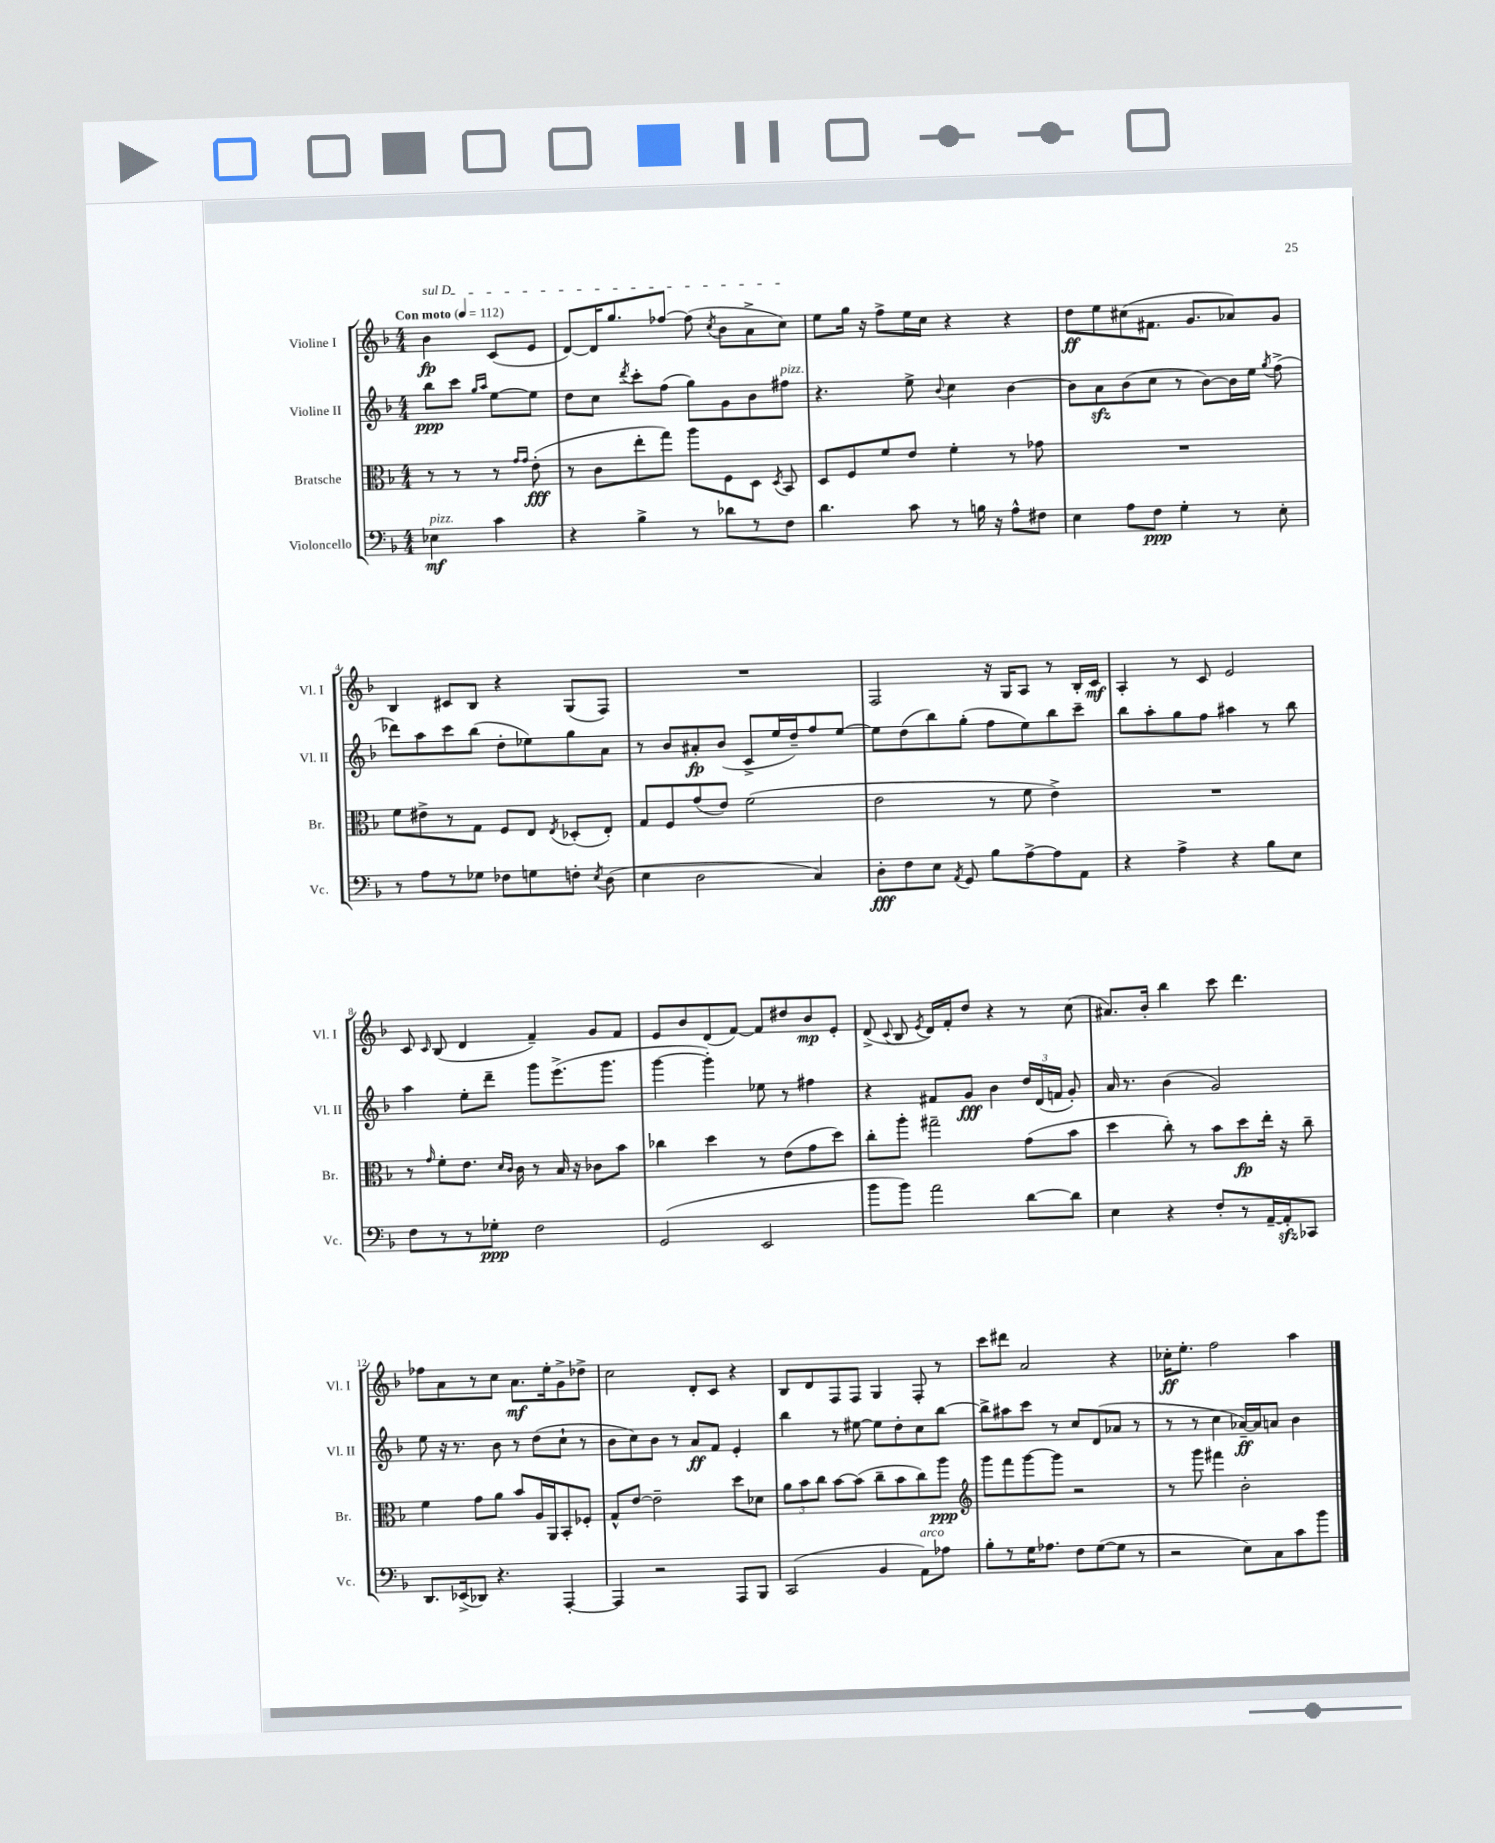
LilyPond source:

<<
\new StaffGroup <<
\new Staff = "s0" \with { instrumentName = "Violine I" shortInstrumentName = "Vl. I" } {
    \clef treble \key f \major \numericTimeSignature \time 4/4 \partial 2 \tempo "Con moto" 4 = 112
    \autoBeamOff \once \override TextSpanner.bound-details.left.text = \markup { \italic "sul D" } bes'4\fp\startTextSpan c'8[( e'8] |
    d'8[~) d'16 g''8. fes''8]~ fes''8( \acciaccatura { c''8 } bes'8[ a'8-> c''8]\stopTextSpan) |
    e''8[ g''16] r16 f''8[-> e''16 c''16] r4 r4 |
    d''8[\ff e''8 cis''8( fis'8.] g'8.[ aes'8) g'8] |
    bes4 cis'8[ bes8] r4 g8[( f8]) |
    R1 |
    f2 r16 g16[ a8] r8 bes16[-. c'16]\mf |
    a4-. r8 c'8 e'2 |
    c'8 \grace { c'16 } bes8( d'4 f'4--) g'8[ f'8] |
    e'8[ bes'8 d'8( f'8]~) f'8[ dis''8 bes'8\mp e'8]-. |
    d'8->( \appoggiatura { c'8 } bes8 \acciaccatura { e'8 } d'16[) f'16-. d''8] r4 r8 c''8( |
    ais'8.[) bes'16]-. bes''4 c'''8 d'''4. |
    fes''8[ a'8 r8 c''8] a'8.[\mf e''16-. g'8-> des''8]-> |
    c''2 d'8[-. c'8] r4 |
    bes8[ d'8 f8 f8] g4 f8-. r8 |
    c'''8[ dis'''8] a'2 r4 |
    ces''16[-.\ff e''8.]-. f''2 a''4 \bar "|." |
}
\new Staff = "s1" \with { instrumentName = "Violine II" shortInstrumentName = "Vl. II" } {
    \clef treble \key f \major \numericTimeSignature \time 4/4 \partial 2
    \autoBeamOff bes''8[\ppp c'''8] \grace { g''16[ a''16] } e''8[~ e''8] |
    d''8[ c''8] \acciaccatura { d'''8 } c'''8[-. f''8]( g''8[) g'8 bes'8 fis''8]^\markup { \italic "pizz." } |
    r4. e''8-> \appoggiatura { bes'8 } c''4 bes'4~ |
    bes'8[ a'8\sfz bes'8( c''8] r8 bes'8[~) bes'16 e''16] \acciaccatura { g''8 } f''8->( |
    des'''8[) a''8 c'''8 bes''8]( d''8[-. ees''8) g''8 a'8] |
    r8 bes'8[ ais'8-.\fp bes'8]( c'8[-> e''16 d''16--) f''8 e''8]~ |
    e''8[ d''8( bes''8) g''8]-.( f''8[ e''8) bes''8 c'''8]-- |
    bes''8[ a''8-. g''8 f''8] ais''4 r8 bes''8 |
    a''4 e''8[-. d'''8]-- g'''8[ e'''8.->( g'''8.] |
    g'''4~ g'''4-.) ees''8 r8 fis''4 |
    r4 fis'8[ g'8]\fff bes'4 \tuplet 3/2 { d''16[ d'16( f'16] } g'8-.) |
    a'16 r8. bes'4( g'2) |
    e''8 r16 r8. bes'8 r8 d''8[( c''8]-! r8 |
    bes'8[ c''8) bes'8] r8 a'8[\ff f'8] e'4-. |
    bes''4 r8 eis''8~ eis''8[ d''8-. c''8 bes''8]~ |
    bes''8[-> ais''8 c'''8] r8 c''8[ d'8( aes'8] r8 |
    r8 r8 c''4 aes'16[~--\ff) aes'16 a'8] bes'4 \bar "|." |
}
\new Staff = "s2" \with { instrumentName = "Bratsche" shortInstrumentName = "Br." } {
    \clef alto \key f \major \numericTimeSignature \time 4/4 \partial 2
    \autoBeamOff r8 r8 r8 \grace { g'16[ g'16] } e'8-.\fff( |
    r8 c'8[ e''8-. g''8]) a''8[ f8 d8] \acciaccatura { d8 } bes,8 |
    d8[ f8 f'8 e'8] f'4-. r8 ges'8 |
    R1 |
    f'8[ eis'8-> r8 g8] f8[ e8] \acciaccatura { e8 } des8[-.( e8]-.) |
    g8[ f8 g'8( e'8]) f'2( |
    e'2 r8 f'8 e'4->) |
    R1 |
    r8 \grace { g'16 } f'8[-. e'8.] \grace { d'16[ c'16] } c'16 r8 bes16 r16 ces'8[ bes'8] |
    ces''4 d''4 r8 e'8[( g'8 d''8]) |
    c''8[-. a''8]-. gis''2-- g'8[( bes'8] |
    d''4 c''8-.) r8 bes'8[ d''8\fp e''16]-. r16 c''8-- |
    f'4 g'8[ a'8] bes'8[ a16 a,16 bes,8-. fes8]-. |
    g8[-^ e'8]~ e'2-- d''8[ des'8] |
    \tuplet 3/2 { a'8[ bes'8 c''8] } bes'8[~ bes'8]( c''8[-- bes'8 c''8) a''8]\ppp |
    \clef treble g'''8[ f'''8 g'''8~ g'''8] r2 |
    r8 g'''8 fis'''4 bes'2-. \bar "|." |
}
\new Staff = "s3" \with { instrumentName = "Violoncello" shortInstrumentName = "Vc." } {
    \clef bass \key f \major \numericTimeSignature \time 4/4 \partial 2
    \autoBeamOff ees4\mf^\markup { \italic "pizz." } c'4 |
    r4 bes4-> r8 des'8[ r8 f8] |
    d'4. c'8 r8 b16 r16 a8[-^ fis8] |
    e4 a8[ f8]\ppp g4-. r8 e8-. |
    r8 a8[ r8 ges8] fes8[ g8 f8]-. \acciaccatura { e8 } d8( |
    e4 d2 c4) |
    d8[-.\fff f8 e8] \acciaccatura { a,8 } g,8 bes8[ a8~-> a8 a,8] |
    r4 a4-> r4 bes8[ e8] |
    f8[ r8 r8 ges8]-.\ppp f2 |
    g,2( e,2 |
    bes'8[ bes'8]) a'2 d'8[~ d'8] |
    e4 r4 f8[-. r8 a,16~-- a,16-.\sfz ces,8] |
    d,8.[ ees,16->( des,8]) r4. a,,4~-. |
    a,,4 r2 a,,8[ bes,,8] |
    c,2( bes,4 a,8[^\markup { \italic "arco" }) aes8] |
    bes8[-. r8 g16 aes8.] f8[ g8~( g8] r8 |
    r2 e8[) c8 c'8 bes'8] \bar "|." |
}
>>
>>
